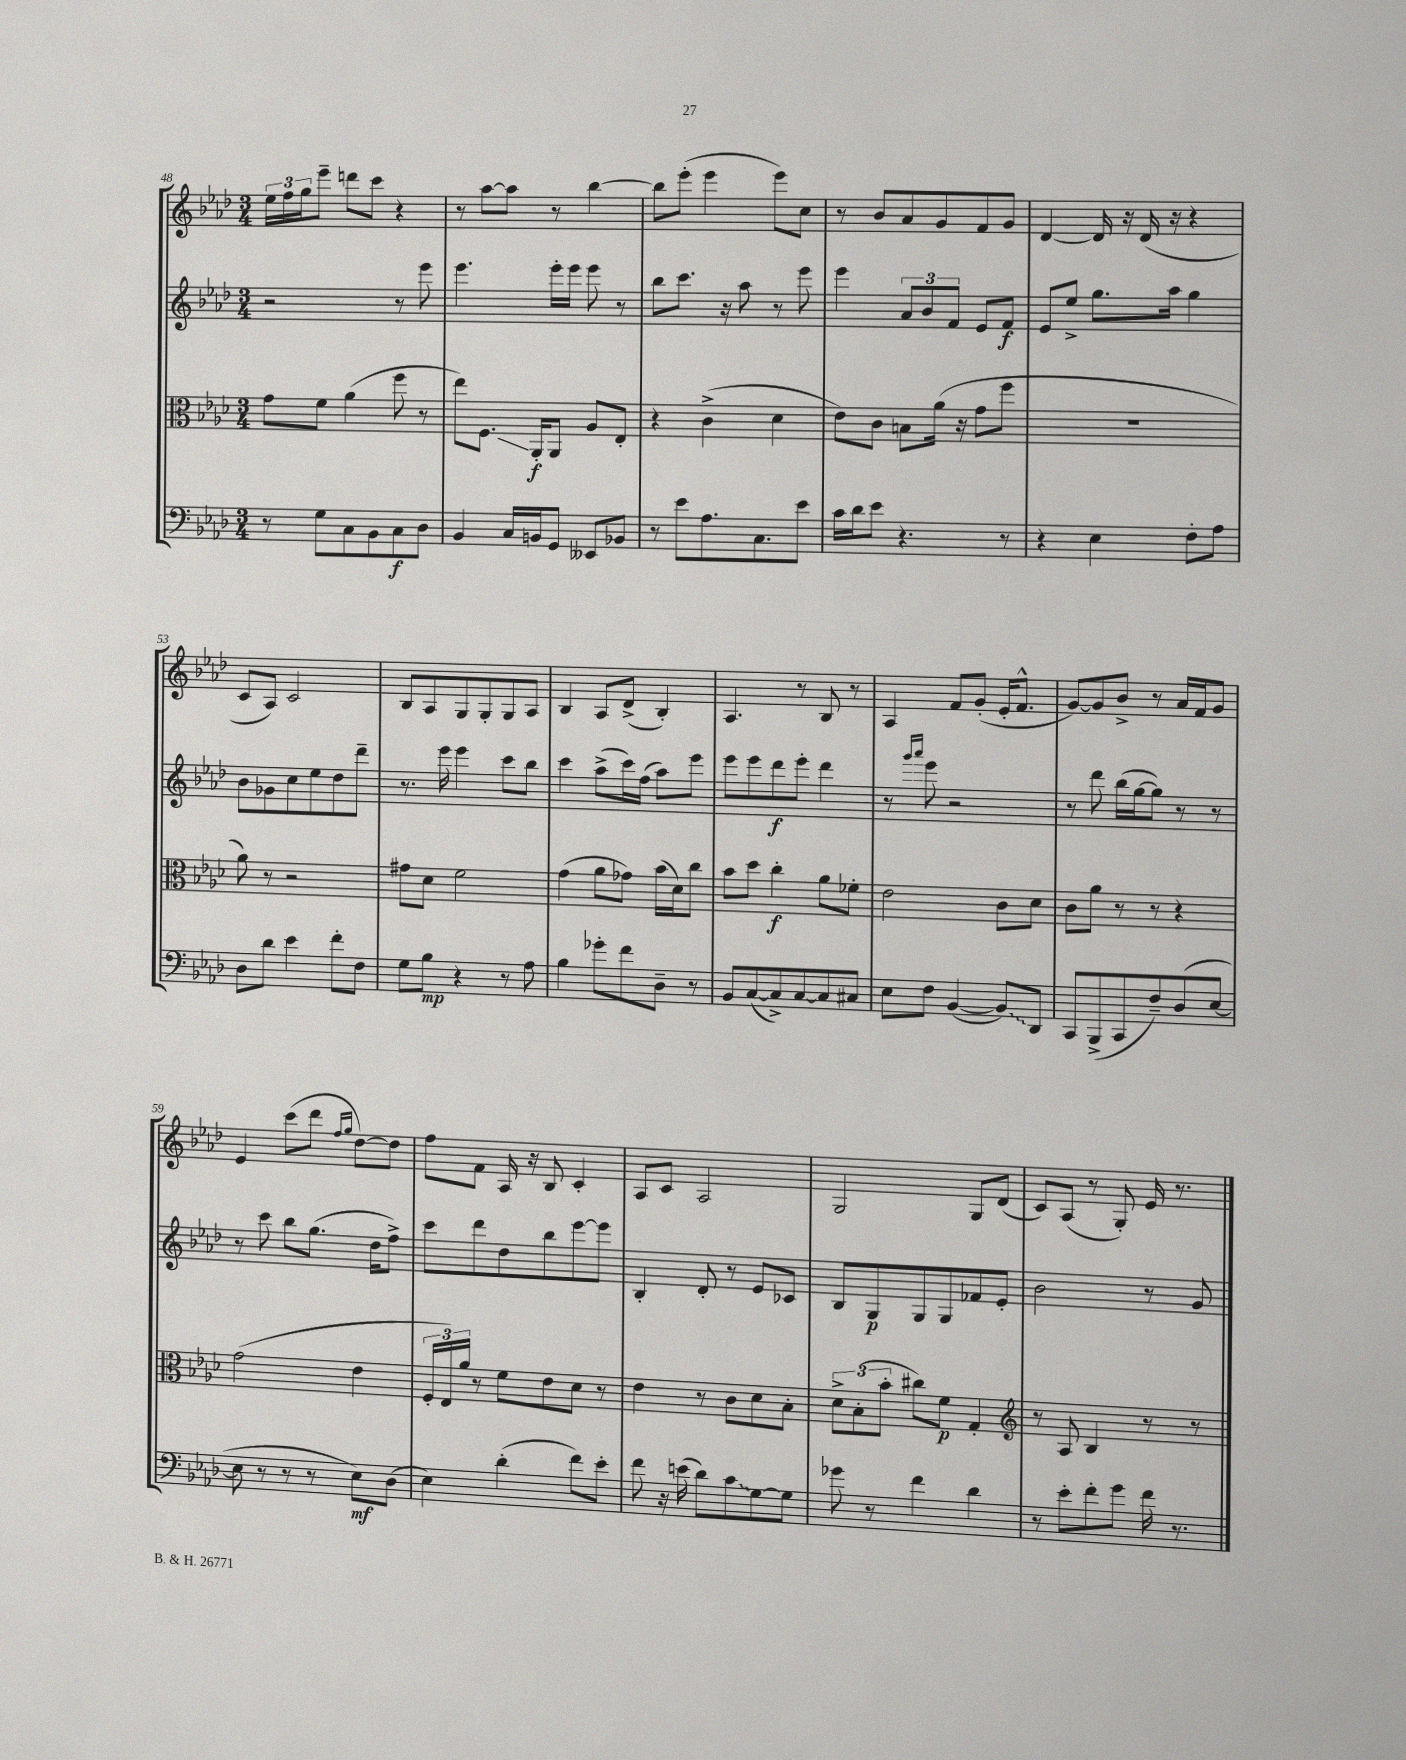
<<
\new StaffGroup <<
\new Staff = "s0" {
    \clef treble \key aes \major \numericTimeSignature \time 3/4
    \tuplet 3/2 { ees''16 f''16 g''16 } ees'''8-- d'''8 c'''8 r4 |
    r8 aes''8~ aes''8 r8 bes''4~ |
    bes''8 ees'''8-.( ees'''4 ees'''8) c''8 |
    r8 bes'8 aes'8 g'8 f'8 g'8 |
    des'4~ des'16 r16 des'16( r16 r4 |
    c'8 aes8) c'2 |
    bes8 aes8 g8 g8-. g8 aes8 |
    bes4 aes8 des'8->( bes4-.) |
    aes4. r8 bes8 r8 |
    aes4 f'8 g'8-.( ees'16-. f'8.-^ |
    g'8~) g'8 bes'8-> r8 aes'16 f'16 g'8 |
    ees'4 c'''8( des'''8 \grace { f''16 g''16 } des''8~) des''8 |
    f''8 f'8 aes16 r16 bes8 c'4-. |
    aes8 c'8 aes2 |
    g2 g8 des'8( |
    c'8) aes8( r8 g8-.) ees'16 r8. \bar "|." |
}
\new Staff = "s1" {
    \clef treble \key aes \major \numericTimeSignature \time 3/4
    r2 r8 ees'''8 |
    ees'''4. ees'''16-. ees'''16 ees'''8 r8 |
    bes''8 c'''8. r16 aes''8 r8 ees'''8 |
    ees'''4 \tuplet 3/2 { aes'8 bes'8 f'8 } ees'8 f'8\f |
    ees'8 ees''8-> g''8. aes''16 g''4 |
    bes'8 ges'8 c''8 ees''8 des''8 des'''8-- |
    r8. ees'''16 ees'''4 c'''8 bes''8 |
    c'''4 aes''8->( c'''16) f''16( aes''8) ees'''8 |
    ees'''8 ees'''8 des'''8\f ees'''8-. des'''4 |
    r8 \grace { g'''16 aes'''16 } ees'''8 r2 |
    r8 des'''8 bes''16( g''16~ g''8) r8 r8 |
    r8 c'''8 bes''8 g''8.( des''16 f''8->) |
    c'''8 des'''8 des''8 bes''8 ees'''8~ ees'''8 |
    bes4-. des'8-. r8 ees'8 ces'8 |
    bes8 g8\p g8 g8 fes'8 ees'8-. |
    bes'2 r8 g'8 \bar "|." |
}
\new Staff = "s2" {
    \clef alto \key aes \major \numericTimeSignature \time 3/4
    g'8 f'8 aes'4( f''8 r8 |
    ees''8) f8.\glissando aes,16-.\f aes,8 aes8 ees8-. |
    r4 c'4->( des'4 |
    ees'8) c'8 b8 aes'16( r16 g'8 f''8 |
    R2. |
    aes'8) r8 r2 |
    gis'8 des'8 f'2 |
    g'4( aes'8 ges'8) bes'16( des'16) c''8 |
    bes'8 des''8 c''4-.\f aes'8 fes'8-. |
    ees'2 c'8 des'8 |
    c'8 aes'8 r8 r8 r4 |
    g'2( ees'4 |
    \tuplet 3/2 { f16-. ees16) aes'16 } r8 f'8 ees'8 des'8 r8 |
    ees'4 r8 c'8 des'8 bes8-. |
    \tuplet 3/2 { des'8-> bes8-.( bes'8-. } cis''8) f'8\p g4-. |
    \clef treble r8 aes8 bes4 r8 r8 \bar "|." |
}
\new Staff = "s3" {
    \clef bass \key aes \major \numericTimeSignature \time 3/4
    r8 g8 c8 bes,8 c8\f des8 |
    bes,4 c16 b,16 g,8 eeses,8 bes,8 |
    r8 ees'8 aes8. c8. ees'8 |
    c'16 des'16 ees'8 r4. r8 |
    r4 ees4 f8-. aes8 |
    des8 des'8 ees'4 f'8-. f8 |
    g8 bes8\mp r4 r8 aes8 |
    bes4 ges'8-. f'8 des8-- r8 |
    bes,8 c8~( c8->) c8~ c8 cis8 |
    ees8 f8 bes,4~( \once \override Glissando.style = #'zigzag bes,8\glissando) des,8 |
    c,8 bes,,8->( c,8 f8--) des8( ees8~ |
    ees8 r8 r8 r8 ees8\mf) des8( |
    ees4) des'4-.( f'8) ees'8-. |
    f'8 r16 e'16( des'8) \once \override Glissando.style = #'zigzag c'8\glissando g8~ g8 |
    ges'8 r8 f'4 des'4 |
    r8 ees'8-. f'8-. g'8 f'16 r8. \bar "|." |
}
>>
>>
\layout { \context { \Score currentBarNumber = #48 } }
